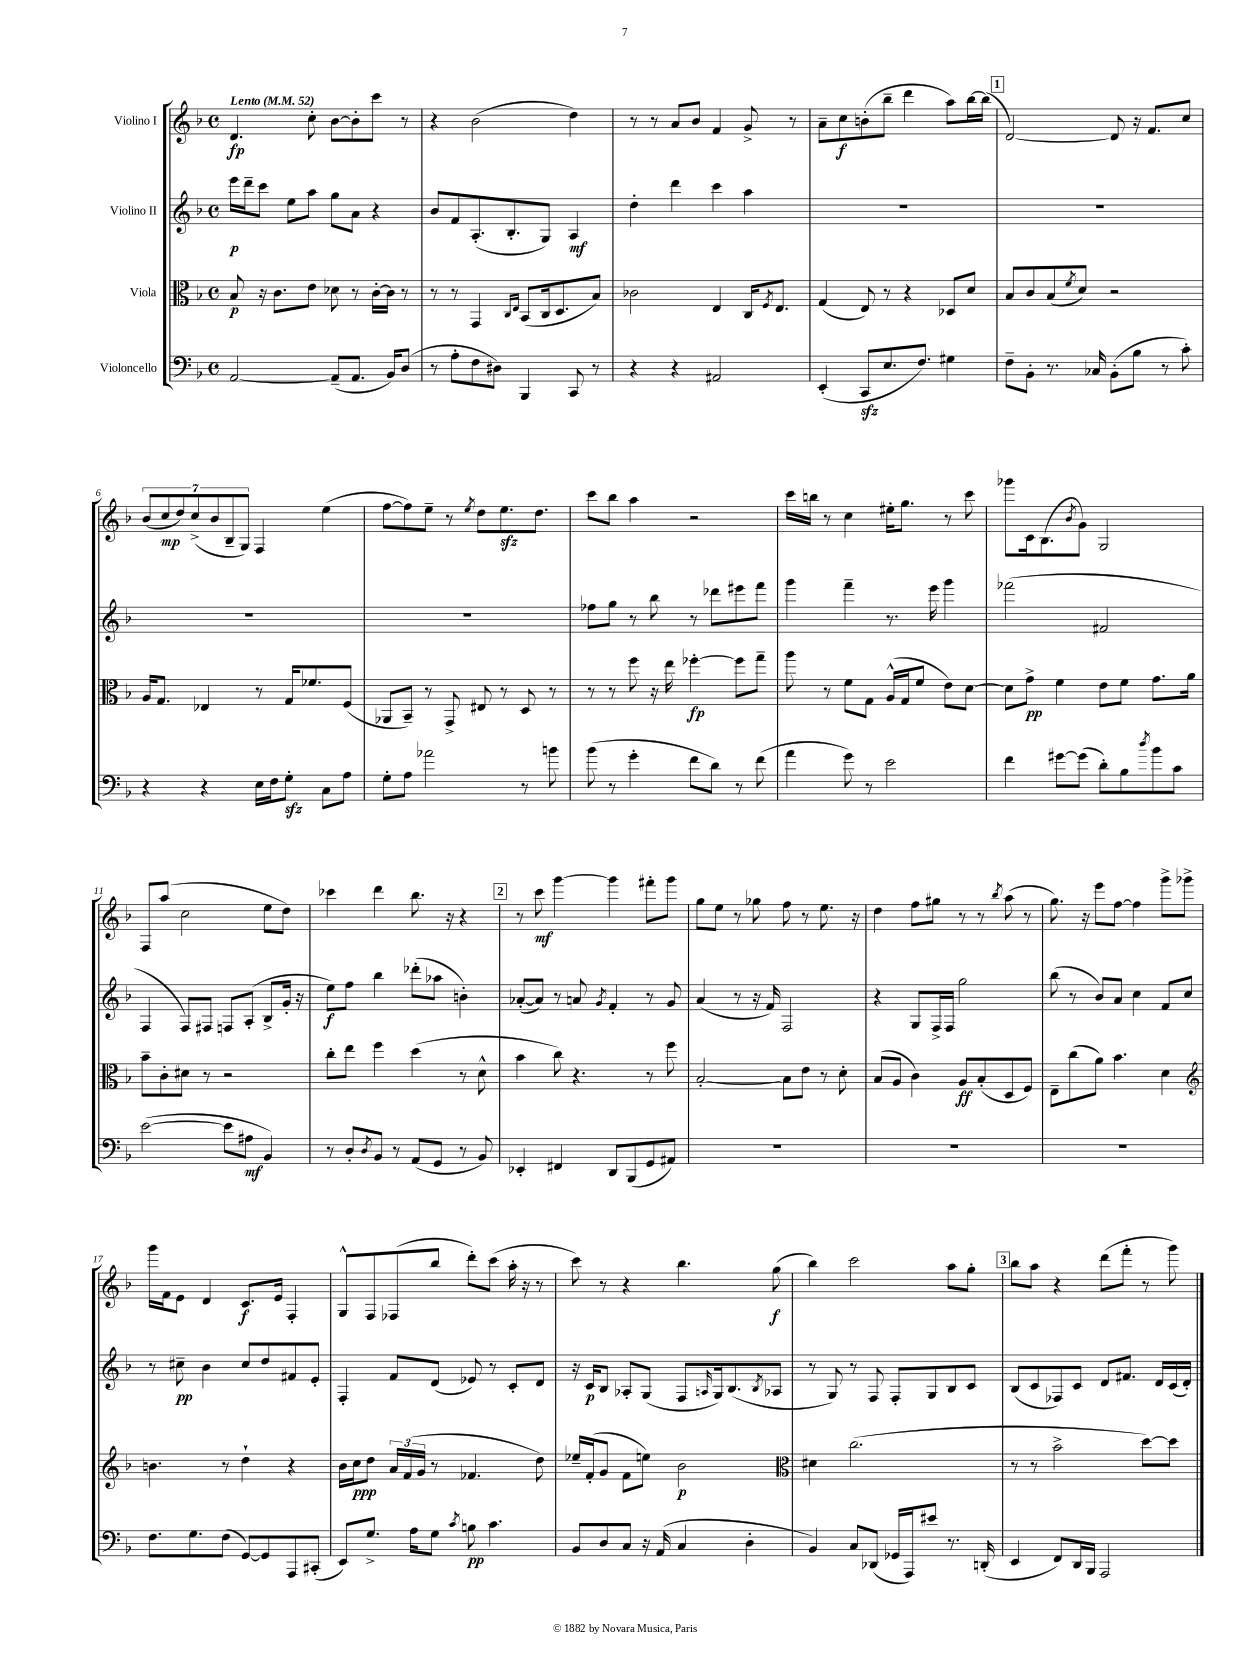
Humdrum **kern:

**kern	**dynam	**kern	**dynam	**kern	**dynam	**kern	**dynam
*part4	*part4	*part3	*part3	*part2	*part2	*part1	*part1
*staff4	*staff4	*staff3	*staff3	*staff2	*staff2	*staff1	*staff1
*I"Violoncello	*	*I"Viola	*	*I"Violino II	*	*I"Violino I	*
*clefF4	*	*clefC3	*	*clefG2	*	*clefG2	*
*k[b-]	*	*k[b-]	*	*k[b-]	*	*k[b-]	*
*M4/4	*	*M4/4	*	*M4/4	*	*M4/4	*
*met(c)	*	*met(c)	*	*met(c)	*	*met(c)	*
*MM52	*	*MM52	*	*MM52	*	*MM52	*
=1	=1	=1	=1	=1	=1	=1	=1
!	!	!	!	!	!	!LO:TX:a:B:t=Lento	!
[2AA/	.	8B-/	p	16eee\LL	p	4.d/	fp
.	.	.	.	16ddd~\J	.	.	.
.	.	16r	.	8ccc\J	.	.	.
.	.	8.c\L	.	.	.	.	.
.	.	.	.	8ee\L	.	.	.
.	.	8e\J	.	8aa\J	.	8cc'\	.
(8AA~/L]	.	8d-X\	.	8gg\L	.	[8b-\L	.
8.AA/J	.	8r	.	8a\J	.	8b-'\]	.
.	.	[16c'\LL	.	4r	.	8ccc\J	.
16BB-/KL)	.	16c\JJ]	.	.	.	.	.
(8D/J	.	8r	.	.	.	8r	.
=2	=2	=2	=2	=2	=2	=2	=2
8r	.	8r	.	8b-/L	.	4r	.
8A'\L	.	8r	.	8f/	.	.	.
8F\	.	4GG/	.	(8.A'/	.	(2b-\	.
8D#X\J)	.	.	.	.	.	.	.
.	.	.	.	8.B-'/	.	.	.
.	.	16qqC/LL	.	.	.	.	.
.	.	16qqE/JJ	.	.	.	.	.
4BBB-/	.	(8BB-/L	.	.	.	.	.
.	.	16C/k	.	8G/J)	.	.	.
.	.	8.D/	.	.	.	.	.
8CC/	.	.	.	4A/	mf	4dd\)	.
8r	.	8B-/J)	.	.	.	.	.
=3	=3	=3	=3	=3	=3	=3	=3
4r	.	2c-X\	.	4dd'\	.	8r	.
.	.	.	.	.	.	8r	.
4r	.	.	.	4ddd\	.	8a/L	.
.	.	.	.	.	.	8b-/J	.
2AA#X/	.	4E/	.	4ccc\	.	4f/	.
.	.	16C/KL	.	4aa\	.	8g^/	.
.	.	8qF/	.	.	.	.	.
.	.	8.E/J	.	.	.	.	.
.	.	.	.	.	.	8r	.
=4	=4	=4	=4	=4	=4	=4	=4
(4EE'/	.	(4G/	.	1r	.	8a~\L	.
.	.	.	.	.	.	8cc\	f
8CCzz/L	.	8E/)	.	.	.	(8bn'\	.
8.E/	.	8r	.	.	.	8bb-~\J	.
.	.	4r	.	.	.	4ddd\	.
8.F/J)	.	.	.	.	.	.	.
4G#X\	.	8D-X/L	.	.	.	8aa\L)	.
.	.	8d/J	.	.	.	[16bb-\L	.
.	.	.	.	.	.	(16bb-\JJ]	.
!!LO:REH:place=s1:t=1
=5	=5	=5	=5	=5	=5	=5	=5
8F~\L	.	8B-/L	.	1r	.	[2d/)	.
8BB-'\J	.	8c/	.	.	.	.	.
8.r	.	(8B-/	.	.	.	.	.
.	.	8qf/	.	.	.	.	.
.	.	8d/J)	.	.	.	.	.
16C-X/	.	.	.	.	.	.	.
(8BB-'\L	.	2r	.	.	.	8d/]	.
8B-\J	.	.	.	.	.	16r	.
.	.	.	.	.	.	8.f/L	.
8r	.	.	.	.	.	.	.
8c'\)	.	.	.	.	.	8cc/J	.
!!LO:LB:g=z
=6	=6	=6	=6	=6	=6	=6	=6
4r	.	16A/KL	.	1r	.	(14b-/L	.
.	.	8.G/J	.	.	.	.	.
.	.	.	.	.	.	14cc/	mp
.	.	.	.	.	.	14dd/)	.
.	.	.	.	.	.	(14cc^/	.
4r	.	4E-X/	.	.	.	.	.
.	.	.	.	.	.	14b-/	.
.	.	.	.	.	.	14B-~/	.
.	.	.	.	.	.	14G/J)	.
16E\LL	.	8r	.	.	.	4F/	.
16F\J	.	.	.	.	.	.	.
8Gzz'\J	.	16G/KL	.	.	.	.	.
.	.	8.f-X/	.	.	.	.	.
8C\L	.	.	.	.	.	(4ee\	.
8A\J	.	(8F/J	.	.	.	.	.
=7	=7	=7	=7	=7	=7	=7	=7
8G'\L	.	8AA-X/L	.	1r	.	[8ff\L	.
8A\J	.	8BB-~/J)	.	.	.	8ff\])	.
2a-X\	.	8r	.	.	.	8ee~\J	.
.	.	8GG^/	.	.	.	8r	.
.	.	.	.	.	.	8qee/	.
.	.	8E#X/	.	.	.	8dd\L	.
.	.	8r	.	.	.	8.eezz\	.
8r	.	8D/	.	.	.	.	.
.	.	.	.	.	.	8.dd\J	.
8bn\	.	8r	.	.	.	.	.
=8	=8	=8	=8	=8	=8	=8	=8
(8b-\	.	8r	.	8ff-X\L	.	8ccc\L	.
8r	.	8r	.	8gg\J	.	8bb-\J	.
4g'\	.	8ff\	.	8r	.	4aa\	.
.	.	16r	.	8bb-\	.	.	.
.	.	16ee\	.	.	.	.	.
8f\L	.	[4ff-X'\	fp	8r	.	2r	.
8d\J)	.	.	.	8ddd-X\L	.	.	.
8r	.	8ff-\L]	.	8eee#X\	.	.	.
(8f\	.	8gg~\J	.	8fff\J	.	.	.
=9	=9	=9	=9	=9	=9	=9	=9
4a\	.	8aa\	.	4ggg\	.	16ccc\LL	.
.	.	.	.	.	.	16bbn\JJ	.
.	.	8r	.	.	.	8r	.
8g\)	.	8f\L	.	4fff~\	.	4cc\	.
8r	.	8G\J	.	.	.	.	.
2e\	.	(16A^^/LL	.	8.r	.	16ee#X'\KL	.
.	.	16G/J	.	.	.	8.gg\J	.
.	.	8f/J	.	.	.	.	.
.	.	.	.	16eee\	.	.	.
.	.	8e\L)	.	4ggg\	.	8r	.
.	.	[8d\J	.	.	.	8ccc\	.
=10	=10	=10	=10	=10	=10	=10	=10
4f\	.	8d\L]	.	(2fff-X\	.	8ggg-X\L	.
.	.	8g^\J	pp	.	.	16c\k	.
.	.	.	.	.	.	(8.B-\	.
[8g#X\L	.	4f\	.	.	.	.	.
.	.	.	.	.	.	8qb-/	.
(8g#\J]	.	.	.	.	.	8g\J)	.
8d'\L)	.	8e\L	.	2f#X/	.	2G/	.
8B-\	.	8f\J	.	.	.	.	.
8qdd/	.	.	.	.	.	.	.
8b-\	.	8.g\L	.	.	.	.	.
8c\J	.	.	.	.	.	.	.
.	.	16a\Jk	.	.	.	.	.
!!LO:LB:g=z
=11	=11	=11	=11	=11	=11	=11	=11
([2e\	.	8b-~\L	.	4F/	.	8F/L	.
.	.	8c'\	.	.	.	(8aa/J	.
.	.	8d#X\J	.	8F/L)	.	2cc\	.
.	.	8r	.	8F#X/J	.	.	.
8e\L]	.	2r	.	8Fn/L	.	.	.
8A#X\J	mf	.	.	(8A'/J	.	.	.
4BB-/)	.	.	.	8B-^/L	.	8ee\L	.
.	.	.	.	16g'/Jk	.	8dd\J)	.
.	.	.	.	16r	.	.	.
=12	=12	=12	=12	=12	=12	=12	=12
8r	.	8cc'\L	.	8ee\L)	f	4ccc-X\	.
8D'/L	.	8ee\J	.	8ff\J	.	.	.
8qD/	.	.	.	.	.	.	.
8BB-/J	.	4ff\	.	4bb-\	.	4ddd\	.
8r	.	.	.	.	.	.	.
(8AA/L	.	(4dd\	.	(8ddd-X'\L	.	8.bb-\	.
8GG/J	.	.	.	8aa-X\J	.	.	.
.	.	.	.	.	.	16r	.
8r	.	8r	.	4bn'\)	.	4r	.
8BB-/)	.	8d^^\	.	.	.	.	.
!!LO:REH:place=s1:t=2
=13	=13	=13	=13	=13	=13	=13	=13
4EE-X'/	.	4b-\	.	([8a-X'/L	.	8r	.
.	.	.	.	8a-/J])	.	8ccc\	mf
4FF#X/	.	8cc\)	.	8r	.	[4ggg\	.
.	.	4.r	.	8an/	.	.	.
.	.	.	.	8qg/	.	.	.
8DD/L	.	.	.	4f'/	.	4ggg\]	.
(8BBB-/	.	.	.	.	.	.	.
8GG/	.	8r	.	8r	.	8fff#X'\L	.
8AA#X/J)	.	8ff\	.	8g/	.	8ggg\J	.
=14	=14	=14	=14	=14	=14	=14	=14
1r	.	[2B-'/	.	(4a/	.	8gg\L	.
.	.	.	.	.	.	8ee\J	.
.	.	.	.	8r	.	8r	.
.	.	.	.	16r	.	8gg-X\	.
.	.	.	.	16f/)	.	.	.
.	.	8B-\L]	.	2F/	.	8ff\	.
.	.	8e\J	.	.	.	8r	.
.	.	8r	.	.	.	8.ee\	.
.	.	8d'\	.	.	.	.	.
.	.	.	.	.	.	16r	.
=15	=15	=15	=15	=15	=15	=15	=15
1r	.	(8B-/L	.	4r	.	4dd\	.
.	.	8A/J	.	.	.	.	.
.	.	4c\)	.	8G/L	.	8ff\L	.
.	.	.	.	16F^/L	.	8gg#X\J	.
.	.	.	.	16F/JJ	.	.	.
.	.	8A/L	ff	2gg\	.	8r	.
.	.	(8B-'/	.	.	.	8r	.
.	.	.	.	.	.	8qbb-/	.
.	.	8D/	.	.	.	(8aa\	.
.	.	8F/J)	.	.	.	8r	.
=16	=16	=16	=16	=16	=16	=16	=16
1r	.	8E~\L	.	(8bb-\	.	8.gg\)	.
.	.	(8cc\	.	8r	.	.	.
.	.	.	.	.	.	16r	.
.	.	8a\J)	.	8b-/L)	.	8eee\L	.
.	.	4.b-\	.	8a/J	.	[8ff\J	.
.	.	.	.	4cc\	.	4ff\]	.
.	.	4d\	.	8f/L	.	8ggg^\L	.
.	.	.	.	8cc/J	.	8ggg-X^\J	.
!!LO:LB:g=z
=17	=17	=17	=17	=17	=17	=17	=17
*	*	*clefG2	*	*	*	*	*
8.F\L	.	4.bn\	.	8r	.	16ggg\LL	.
.	.	.	.	.	.	16f\J	.
.	.	.	.	8cc#X~\	pp	8e\J	.
8.G\	.	.	.	.	.	.	.
.	.	.	.	4b-\	.	4d/	.
(8F\J	.	8r	.	.	.	.	.
[8GG/L)	.	4dd`\	.	8cc#/L	.	8.c/L	f
8GG/]	.	.	.	8dd/	.	.	.
.	.	.	.	.	.	16e/Jk	.
8AAA/	.	4r	.	8f#X/	.	4F'/	.
(8CC#X'/J	.	.	.	8e'/J	.	.	.
=18	=18	=18	=18	=18	=18	=18	=18
8EE/L)	.	16b-\LL	.	4F'/	.	8G^^/L	.
.	.	16cc\J	ppp	.	.	.	.
8.G^/J	.	8dd\J	.	.	.	8F/	.
.	.	24a/LL	.	8f/L	.	(8F-X/	.
.	.	(24f/	.	.	.	.	.
16A\KL	.	.	.	.	.	.	.
.	.	24g/JJ	.	.	.	.	.
8G\J	.	8r	.	(8d/J	.	8bb-/J	.
8qc/	.	.	.	.	.	.	.
8Bn\	pp	4.f-X/	.	8e-X/)	.	8ddd'\L)	.
4.c\	.	.	.	8r	.	(8ccc\J	.
.	.	.	.	8c'/L	.	16aa'\	.
.	.	.	.	.	.	16r	.
.	.	8dd\)	.	8d/J	.	8r	.
=19	=19	=19	=19	=19	=19	=19	=19
8BB-/L	.	16ee-X~/LL	.	16r	.	8ccc\)	.
.	.	(16f'/J	.	16c/KL	p	.	.
8D/	.	8g/J	.	8B-/J	.	8r	.
8C/J	.	8f\L	.	8A-X'/L	.	4r	.
16r	.	8een\J)	.	(8G/J	.	.	.
(16AA/	.	.	.	.	.	.	.
4C/	.	2b-\	p	8F/L	.	4.bb-\	.
.	.	.	.	16qqAn/	.	.	.
.	.	.	.	16G/k)	.	.	.
.	.	.	.	(8.B-/	.	.	.
4D'\	.	.	.	.	.	.	.
.	.	.	.	8qB-/	.	.	.
.	.	.	.	8A-X/J	.	(8gg\	f
=20	=20	=20	=20	=20	=20	=20	=20
*	*	*clefC3	*	*	*	*	*
4BB-/)	.	4d#X\	.	8r	.	4bb-\)	.
.	.	.	.	8G/)	.	.	.
8C/L	.	(2.cc\	.	8r	.	2ccc\	.
(8DD-X/J	.	.	.	8F/	.	.	.
16GG-X/LL	.	.	.	8F'/L	.	.	.
16AAA/J)	.	.	.	.	.	.	.
8e#X/J	.	.	.	8G/	.	.	.
8.r	.	.	.	8B-/	.	8aa\L	.
.	.	.	.	8c/J	.	8gg'\J	.
(16DDn'/	.	.	.	.	.	.	.
!!LO:REH:place=s1:t=3
=21	=21	=21	=21	=21	=21	=21	=21
4EE/	.	8r	.	(8B-/L	.	8bb-\L	.
.	.	8r	.	8c/	.	8aa\J	.
8FF/L)	.	2b-^\	.	8F-X/)	.	4r	.
16DD/L	.	.	.	8c/J	.	.	.
16BBB-/JJ	.	.	.	.	.	.	.
2AAA/	.	.	.	8d/L	.	(8ddd\L	.
.	.	.	.	8.f#X/J	.	8fff'\J	.
.	.	[8dd\L)	.	.	.	8r	.
.	.	.	.	16d/LL	.	.	.
.	.	8dd\J]	.	(16c/	.	8ggg\)	.
.	.	.	.	16d'/JJ)	.	.	.
==	==	==	==	==	==	==	==
*-	*-	*-	*-	*-	*-	*-	*-
